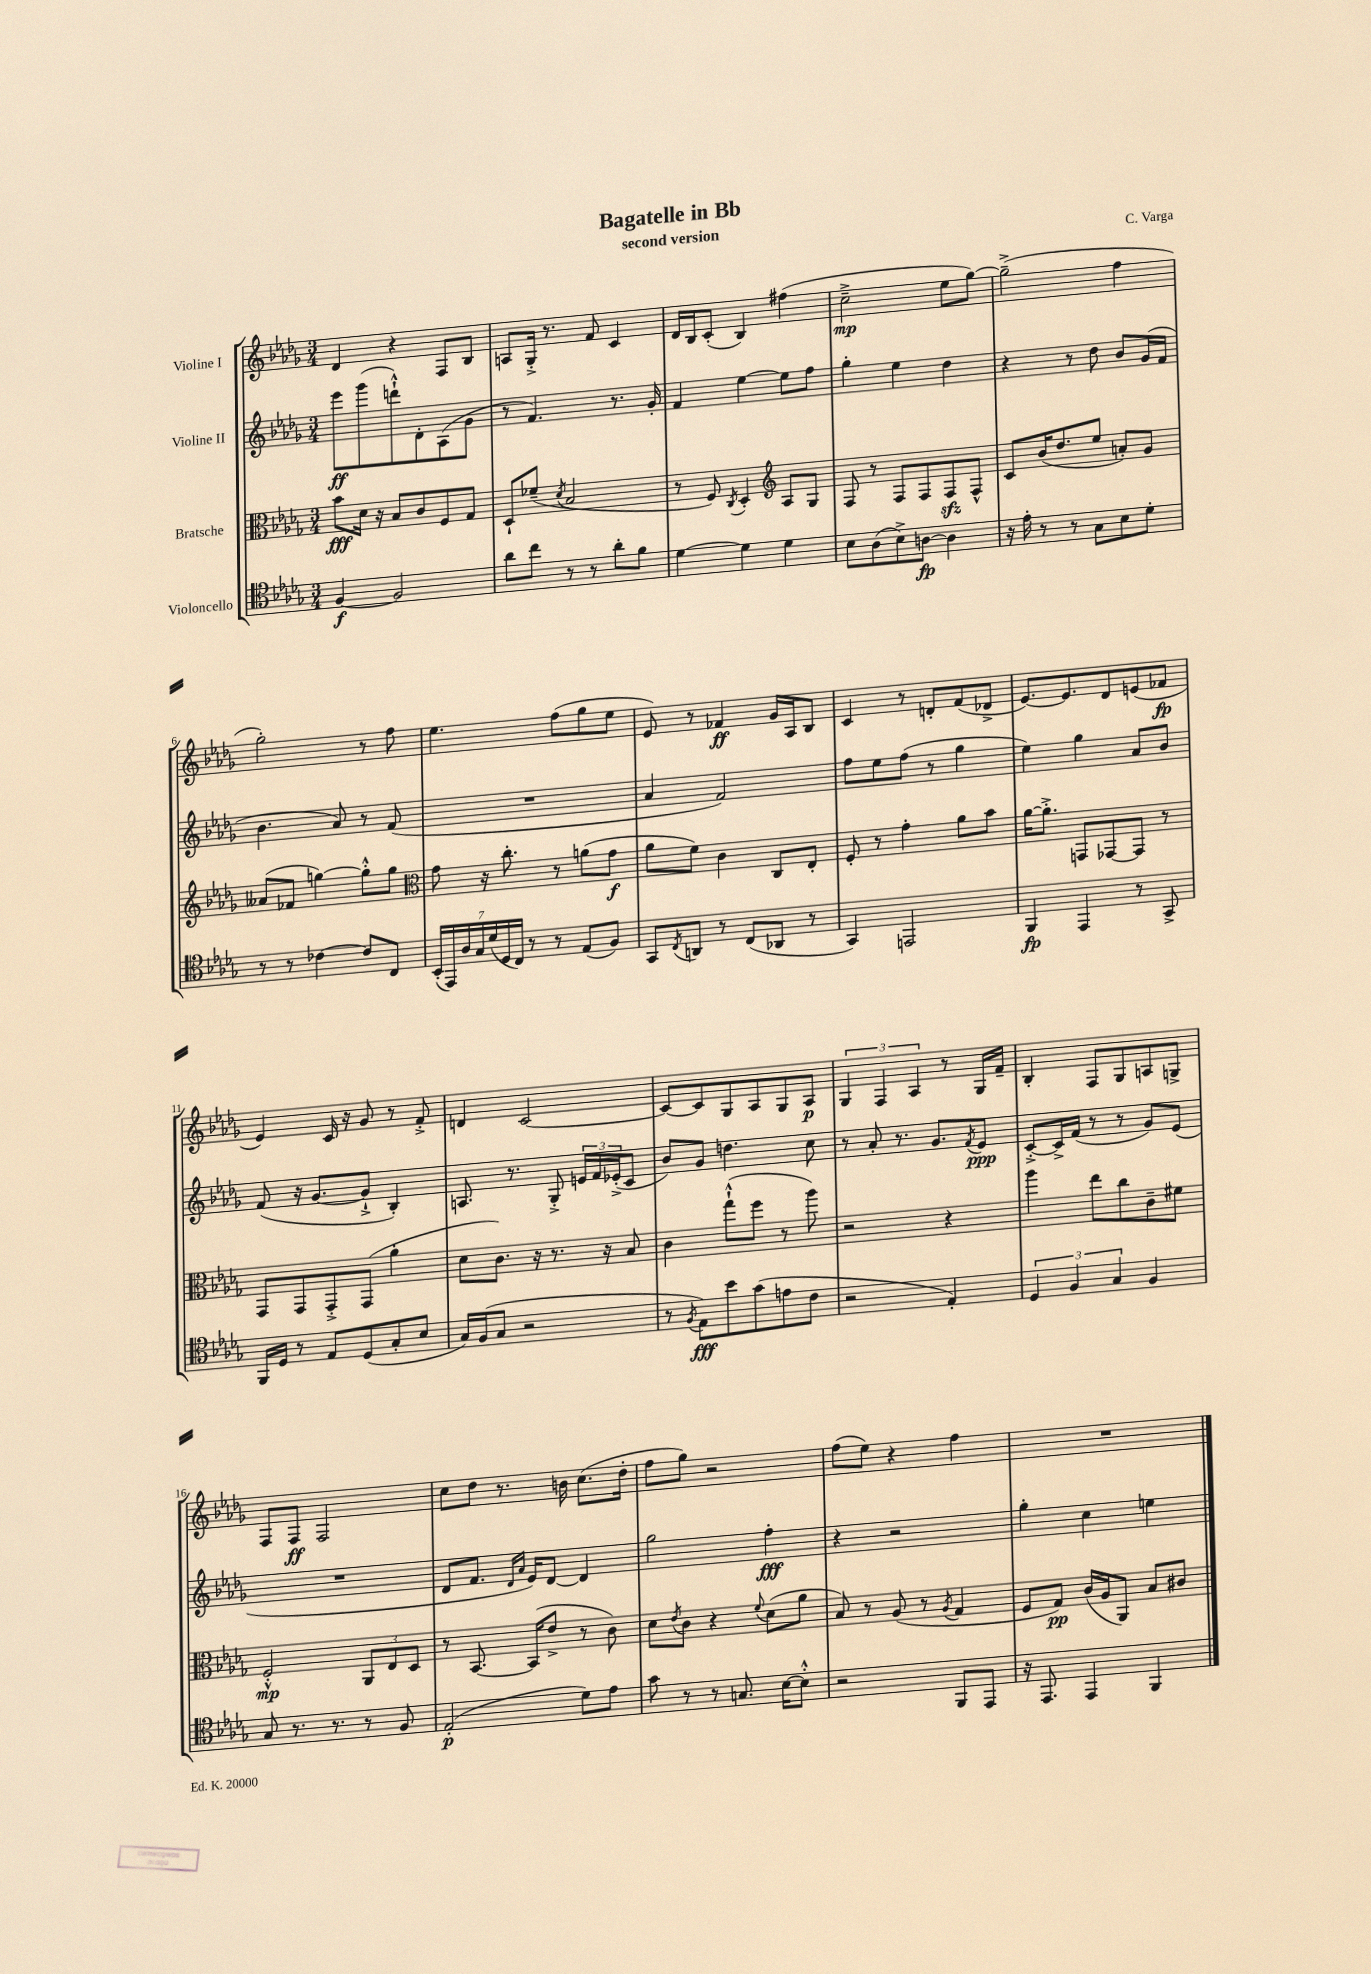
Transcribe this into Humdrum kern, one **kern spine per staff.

**kern	**kern	**kern	**kern
*staff4	*staff3	*staff2	*staff1
*clefC4	*clefC3	*clefG2	*clefG2
*k[b-e-a-d-g-]	*k[b-e-a-d-g-]	*k[b-e-a-d-g-]	*k[b-e-a-d-g-]
*M3/4	*M3/4	*M3/4	*M3/4
[4F	8b-	8eee-	4d-
.	16d-	(8ggg-	.
.	16r	.	.
2F]	8B-	8ddd`^^)	4r
.	8c	8d-'	.
.	8F	(8A-	8F
.	8G-	8g-	8B-
=	=	=	=
8a-	8D-`	8r	8A
8cc	(8f-~	4.f)	16G-'^
.	.	.	8.r
.	8qd-	.	.
8r	2B-	.	.
8r	.	.	8f
8a-'	.	8.r	4c
8f	.	.	.
.	.	16g-'	.
=	=	=	=
[4d-	8r	4f	16d-
.	.	.	16B-
.	8F)	.	(8c'
.	8qC	.	.
4d-]	4D-'	[4ee-	4B-)
*	*clefG2	*	*
4d-	8A-	8ee-]	(4ff#
.	8G-	8ff	.
=	=	=	=
8B-	8F	4gg-'	2cc~^
(8A-	8r	.	.
8B-^)	8F	4ee-	.
[8A	8F	.	.
4A]	8F	4dd-	8ee-
.	8F^^	.	[8gg-)
=	=	=	=
16r	8c	4r	(2gg-~^]
16e-'	.	.	.
8r	(16b-	.	.
.	8.dd-	.	.
8r	.	8r	.
8G-	8ee-	8dd-	.
8B-	8a')	8b-	4ff
8d-'	8g-	(16g-	.
.	.	16f	.
=	=	=	=
8r	(8a--	4.b-	2gg-')
8r	8f-	.	.
[4c-	[4gg)	.	.
.	.	8a-)	.
8c-]	8gg'^^]	8r	8r
8C	8gg	(8f	8ff
=	=	=	=
*	*clefC3	*	*
(28BB-'	8g-	2.r	4.ee-
28EE-)	.	.	.
28A-	.	.	.
28G-	.	.	.
.	16r	.	.
(28d-	.	.	.
28D-	.	.	.
.	8.cc'	.	.
28C)	.	.	.
8r	.	.	.
8r	8r	.	(8ff
(8E-	(8a	.	8gg-
8F)	8g-	.	8ee-
=	=	=	=
8GG-	8a-	4a-	8e-)
8qC	.	.	.
8AA	8f)	.	8r
8r	4c	2f)	4f-
(8C	.	.	.
8AA-	8C	.	16g-
.	.	.	16A-
8r	8E-'	.	8B-
=	=	=	=
4GG-)	8F'	8ff	4c
.	8r	8ee-	.
2EE	4g-'	(8ff	8r
.	.	8r	8d'
.	8a-	4gg-	(8f
.	8b-	.	8d-^
=	=	=	=
4FF	[16a-	4ee-)	[8.e-)
.	8.a-'^]	.	.
.	.	.	8.e-]
4EE-	8GG	4gg-	.
.	[8GG-	.	8d-
8r	8GG-]	8a-	(8e
8GG-^	8r	8b-	8f-
=	=	=	=
16FF	8GG-	(8f	4e-)
16D-	.	.	.
8r	8GG-	16r	.
.	.	[8.g-	.
8E-	8GG-'^	.	16c
.	.	.	16r
(8D-	(8GG-	8g-`^]	8g-
8G-'	4a-'	4B-')	8r
8B-	.	.	8f'^
=	=	=	=
16G-)	8d-	8.A	4d
(16F	.	.	.
8G-	8.c)	.	.
.	.	8.r	.
2r	.	.	[2c
.	16r	.	.
.	8.r	8G-'^	.
.	.	24e	.
.	.	24f	.
.	16r	.	.
.	.	(24e-'^	.
.	8B-	8c	.
=	=	=	=
8r	4c	8b-)	8c_
8qF	.	.	.
8E-)	.	8g-	8c]
8b-	(8gg-`^^	4.dd	8G-
(8g-	8ff	.	8A-
8e	8r	.	8G-
8c	8aa-)	8cc	8A-
=	=	=	=
2r	2r	8r	6G-
.	.	8a-'	.
.	.	.	6F
.	.	8.r	.
.	.	.	6A-
.	.	8.g-	.
4E-')	4r	.	8r
.	.	8qf	.
.	.	8e-	16G-
.	.	.	16f~
=	=	=	=
6D-	4aa-	[8c'^	4B-'
.	.	16c^]	.
6F	.	.	.
.	.	(16f	.
.	8ee-	8r	8F
6G-	.	.	.
.	8cc	8r	8G-
4F	8c~	8g-)	8A
.	8f#	(8e-	8G^
=	=	=	=
8G-	2F'^^	2.r	8F
8.r	.	.	8F
.	.	.	2F
8.r	.	.	.
8r	12AA-	.	.
.	12E-	.	.
8F	.	.	.
.	12D-	.	.
=	=	=	=
(2E-'	8r	8d-	8cc
.	[8.BB-	8.f	8dd-
.	.	.	8.r
.	.	16qqd-	.
.	.	16qqa-	.
.	(16BB-]	16e-)	.
.	8e-^	[8d-	.
.	.	.	16b
8d-)	8r	4d-]	(8.cc
8e-	8c)	.	.
.	.	.	16dd-'
=	=	=	=
8g-	8d-	2gg-	8ff
.	8qe-	.	.
8r	8c	.	8gg-)
8r	4r	.	2r
8.G	.	.	.
.	8qqf	.	.
.	(8d-	4ff'	.
[16B-	.	.	.
8B-'^^]	8a-	.	.
=	=	=	=
2r	8B-)	4r	(8ff
.	8r	.	8ee-)
.	(8A-	2r	4r
.	8r	.	.
.	8qA-	.	.
8FF	4G-	.	4ff
8EE-	.	.	.
=	=	=	=
16r	8F	4gg-'	2.r
8.EE-	.	.	.
.	8G-)	.	.
4EE-	(16c	4cc	.
.	16A-	.	.
.	8AA-)	.	.
4FF	8B-	4ee	.
.	8c#	.	.
==	==	==	==
*-	*-	*-	*-
